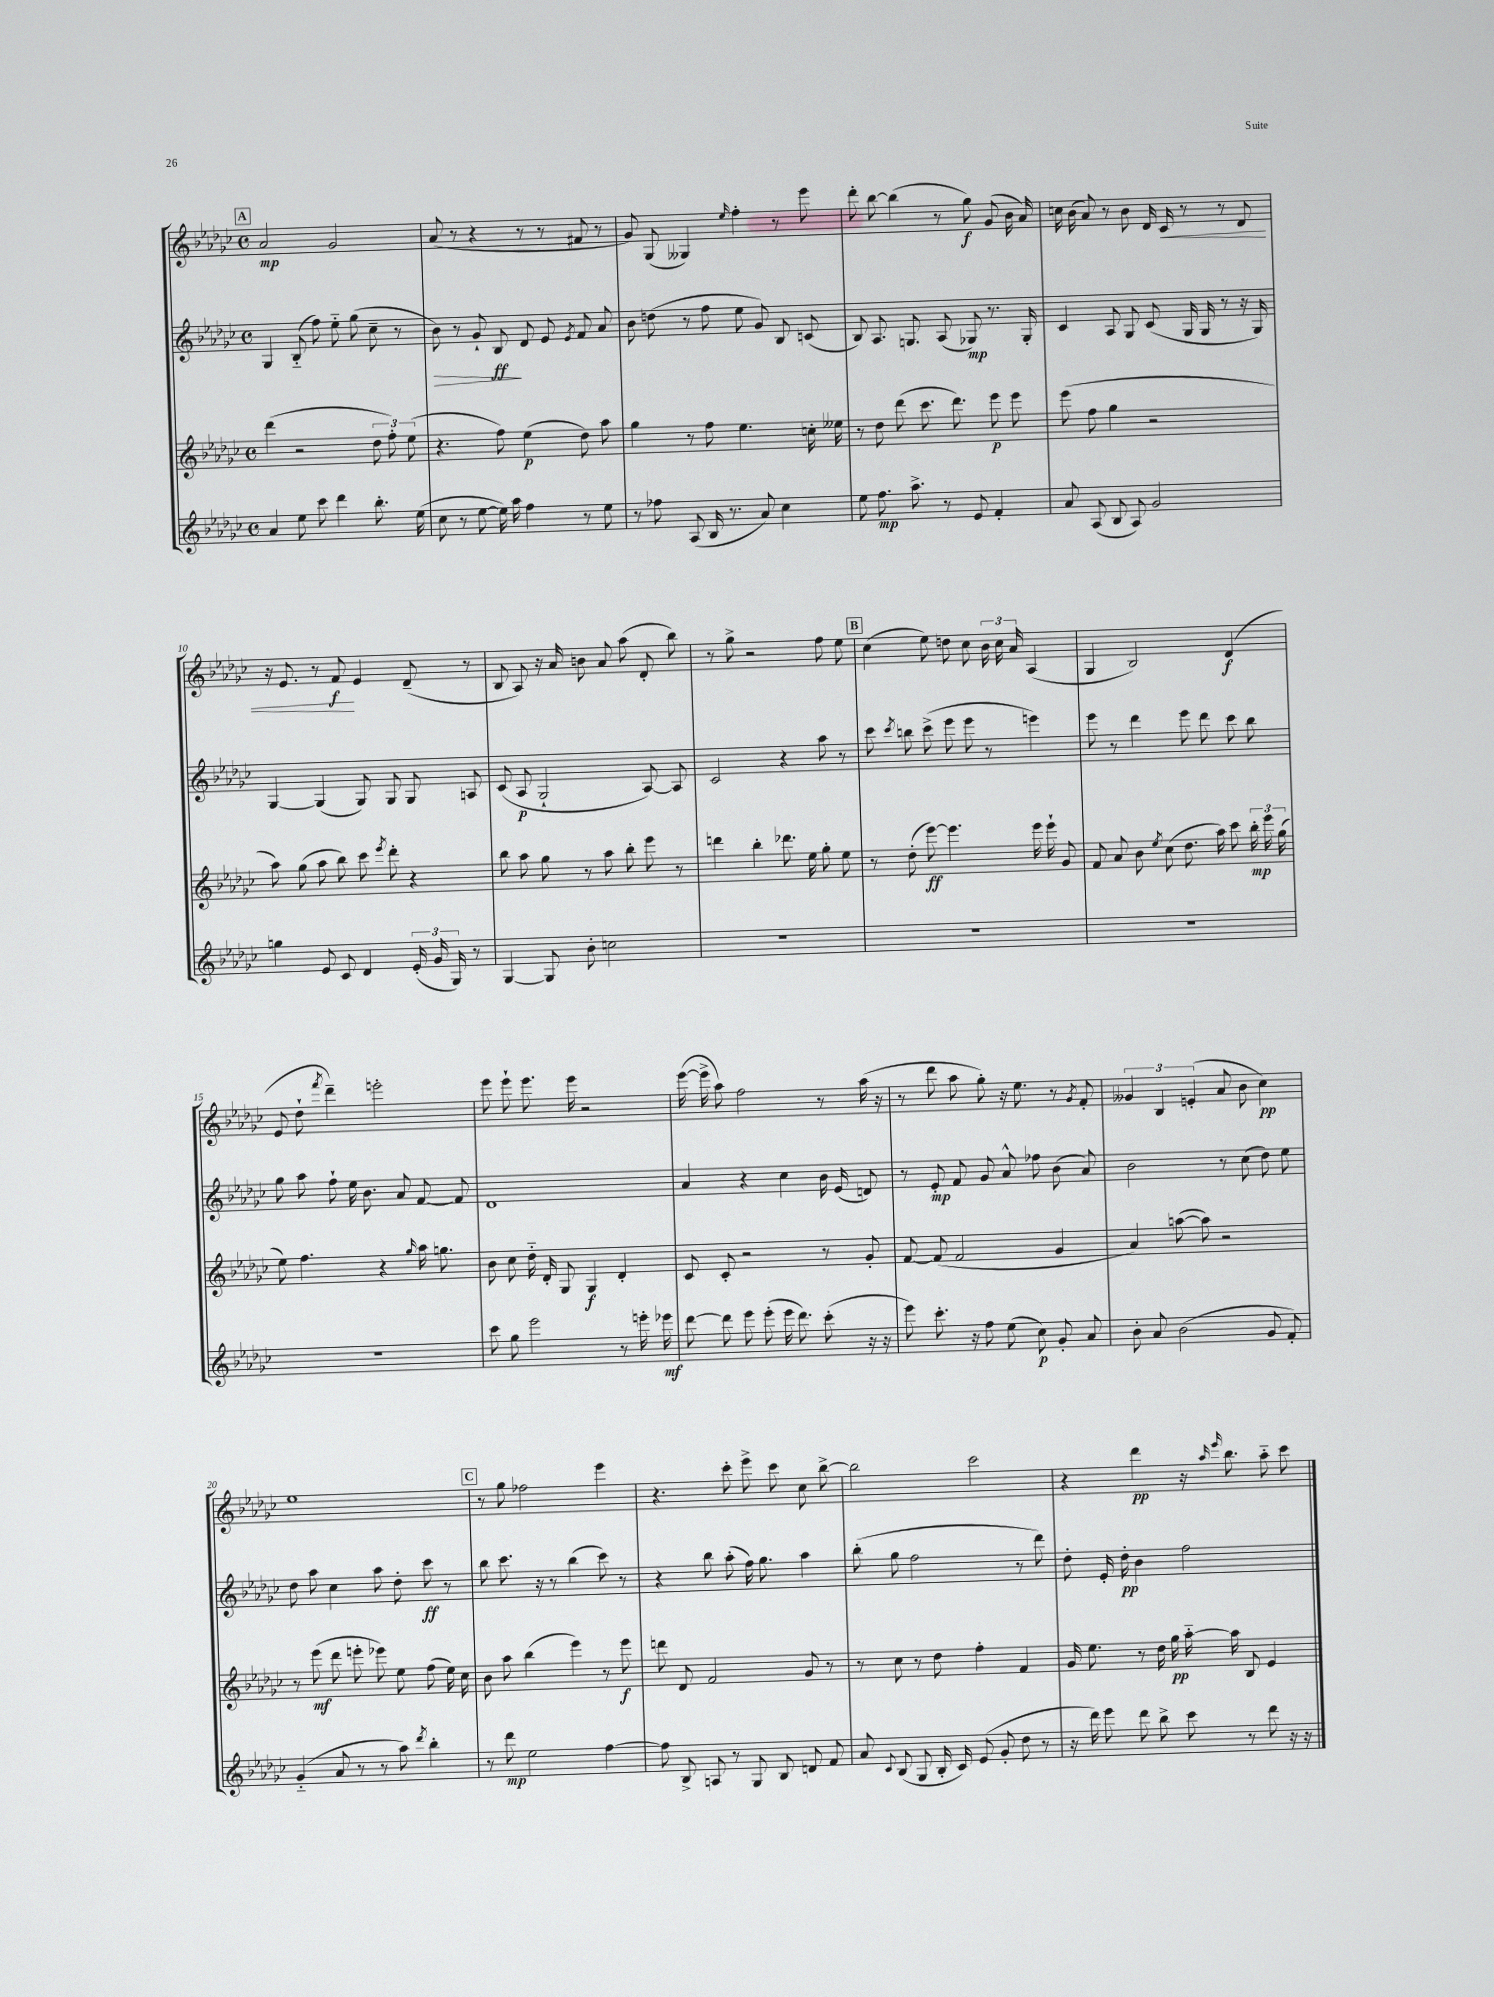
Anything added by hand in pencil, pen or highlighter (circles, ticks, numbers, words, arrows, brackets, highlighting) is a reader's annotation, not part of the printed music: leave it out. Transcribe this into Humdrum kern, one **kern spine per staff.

**kern	**kern	**kern	**kern
*staff4	*staff3	*staff2	*staff1
*clefG2	*clefG2	*clefG2	*clefG2
*k[b-e-a-d-g-c-]	*k[b-e-a-d-g-c-]	*k[b-e-a-d-g-c-]	*k[b-e-a-d-g-c-]
*M4/4	*M4/4	*M4/4	*M4/4
*met(c)	*met(c)	*met(c)	*met(c)
4a-/	(4ddd-\	4G-/	2a-/
8ee-\	2r	(8B-'~/	.
8ccc-\	.	8ff\)	.
4ddd-\	.	8ee-'~\	2g-/
.	.	(8gg-\	.
8.bb-'\	12dd-\	8cc-~\	.
.	12ff'\)	.	.
.	.	8r	.
.	(12ee-\	.	.
(16ee-\	.	.	.
=	=	=	=
8cc-\	4.r	8b-\)	(8a-/
8r	.	8r	8r
[8ee-\	.	8g-`/	4r
16ee-\])	8ff\)	8B-/	.
16aa-\	.	.	.
4ff\	(4ee-\	8d-/	8r
.	.	8e-/	8r
.	.	8qe-/	.
8r	8dd-\)	8f/	8f#/
8ee-\	8aa-\	8a-/	8r
=	=	=	=
8r	4gg-\	8b-\	8g-/)
8ff-\	.	(8dd\	(8G-/
(8A-/	8r	8r	4G--/)
16B-/	8ff\	8ff\	.
8.r	.	.	.
.	.	.	16qqee-/
.	4.ee-\	8ee-\	4ff'\
8a-/)	.	8g-/)	.
4cc-\	.	8B-/	8r
.	16cc'\	(8c/	8eee-\
.	16ee--\	.	.
=	=	=	=
8ee-\	8r	8B-/)	8ddd-'\
8.ff\	8dd-\	8.A-/	[8bb-\
.	(8ddd-\	.	(4bb-\]
8.aa-^\	.	8.G/	.
.	8.ccc-\	.	.
8r	.	(8A-/	8r
.	8.ddd-\)	.	.
8e-/	.	8G-/)	8gg-\)
4f'/	8eee-\	8.r	(8g-/
.	8eee-\	.	16b-\
.	.	16G-'/	16a-/)
=	=	=	=
8a-/	(8eee-\	4c-/	16cc\
.	.	.	(16b-\
(8A-/	8ff\	.	8a-/)
8B-/	4gg-\	8A-/	8r
8A-/)	.	8G-/	8b-\
2g-/	2r	(8c-/	16d-/
.	.	.	16c-/
.	.	16G-/	8r
.	.	16G-/	.
.	.	8r	8r
.	.	16r	8d-/
.	.	16G-/)	.
=	=	=	=
4gg\	8aa-\)	[4G-/	16r
.	.	.	8.e-/
.	(8gg-\	.	.
8e-/	8aa-\	(4G-/]	8r
8c-/	8bb-\)	.	8f/
4d-/	8ccc-\	8G-/)	4e-/
.	8qeee-/	.	.
.	8ddd-'\	8G-/	.
(24e-'/	4r	8G-/	(8d-~/
24g-/	.	.	.
24G-/)	.	.	.
8r	.	8A/	8r
=	=	=	=
[4G-/	8bb-\	(8c-/	8B-/
.	8aa-\	8A-/	8A-/)
8G-/]	8gg-\	2G-`/	16r
.	.	.	16a-/
8b-'\	8r	.	8b\
2cc\	8aa-\	.	8a-/
.	8bb-'\	.	(8aa-\
.	8eee-\	[8A-/)	8d-'/
.	8r	8A-/]	8bb-\)
=	=	=	=
1r	4ddd\	2c-/	8r
.	.	.	8gg-^\
.	4bb-'\	.	2r
.	8.ddd-\	4r	.
.	16ee-\	.	.
.	8gg-'\	8aa-\	8ff\
.	8ee-\	8r	8ee-\
=	=	=	=
1r	8r	8ccc-\	(4cc-\
.	.	8qccc-/	.
.	(8dd-'\	8bb\	.
.	[8eee-\)	(8ccc-^\	8ee-\)
.	4.eee-\]	8eee-\	8dd\
.	.	8eee-\	8cc-\
.	.	8r	24b-\
.	.	.	24cc-\
.	.	.	24a-/
.	16eee-\	4eee\)	(4A-/
.	16eee-`\	.	.
.	8g-/	.	.
=	=	=	=
1r	8f/	8eee-\	4G-/
.	8a-/	8r	.
.	8b-\	4ddd-\	2B-/)
.	8qee-/	.	.
.	(8cc-\	.	.
.	8.dd-\	8eee-\	.
.	.	8ddd-\	.
.	16aa-\)	.	.
.	8ccc-\	8ccc-\	(4d-/
.	24bb-'\	8bb-\	.
.	24eee-\	.	.
.	(24gg-\	.	.
=	=	=	=
1r	8ee-\)	8gg-\	8e-/
.	4.ff\	8aa-\	8dd-`\
.	.	.	8qfff/
.	.	8ff`\	4ddd-~\)
.	.	16ee-\	.
.	.	8.b-\	.
.	4r	.	2eee'\
.	.	8a-/	.
.	16qqgg-/	.	.
.	16aa-\	[8f/	.
.	8.gg\	.	.
.	.	8f/]	.
=	=	=	=
8ccc-\	8b-\	1d-	8eee-\
8gg-\	8cc-\	.	8eee-`\
2eee-\	16dd-'~\	.	8.eee-\
.	16d-'/	.	.
.	8G-/	.	.
.	.	.	16eee-\
.	4G-/	.	2r
8r	4d-'/	.	.
16eee'\	.	.	.
16eee-\	.	.	.
=	=	=	=
[8ddd-\	8c-/	4a-/	([16eee-\
.	.	.	16eee-^\]
8ddd-\]	8c-'/	.	8aa-\)
8eee-\	2r	4r	2ff\
(8eee-'\	.	.	.
16eee-\	.	4cc-\	.
8.ddd-\)	.	.	.
(8ccc-'\	8r	16b-\	8r
.	.	(16e-/	.
16r	8g-'/	8d/)	(16aa-\
16r	.	.	16r
=	=	=	=
8eee-\)	[8f/	8r	8r
8.ccc-'\	(8f/]	8e-'/	8ddd-\
.	2f/	8f/	8aa-\
16r	.	.	.
8ff\	.	8g-/	8gg-'\)
(8ee-\	.	8a-^^/	16r
.	.	.	8.ee-\
8cc-\)	.	8ff-\	.
8g-'/	4g-/	(8b-\	8r
.	.	.	8qg-/
8a-/	.	8a-/)	8f'/
=	=	=	=
8b-'\	4a-/)	2b-\	6g--/
8a-/	.	.	.
.	.	.	6B-/
(2b-\	([8aa\	.	.
.	.	.	(6e'/
.	8aa\])	.	.
.	2r	8r	8a-/
.	.	(8cc-\	8b-\
8g-/	.	8dd-\)	4cc-\)
8f'/)	.	8ee-\	.
=	=	=	=
(4g-'~/	8r	8dd-\	1ee-
.	(8eee-\	8aa-\	.
8a-/	8ddd-\	4cc-\	.
8r	8eee'\	.	.
8r	8eee-\)	8aa-\	.
8aa-\)	8ee-\	8dd-'\	.
8qddd-/	.	.	.
4bb-'\	(8ff\	8ccc-\	.
.	16ee-\)	8r	.
.	16cc-\	.	.
=	=	=	=
8r	8b-\	8bb-\	8r
8ddd-\	8aa-\	8.ccc-\	8gg-\
2ee-\	(4bb-\	.	2ff-\
.	.	16r	.
.	.	8r	.
.	4eee-\)	(4bb-\	.
[4ff\	8r	8ccc-\)	4eee-\
.	8eee-\	8r	.
=	=	=	=
8ff\]	8ddd\	4r	4.r
8B-^/	8d-/	.	.
8A/	2f/	8bb-\	.
8r	.	(8aa-'\	8ccc-'\
8G-/	.	16ff\)	8eee-^\
.	.	8.gg-\	.
8B-/	.	.	8ccc-\
8d/	8g-/	4aa-\	8cc-\
8f/	8r	.	[8bb-^\
=	=	=	=
8a-/	8r	(8bb-'\	2bb-\]
8qqc-/	.	.	.
(8B-/	8cc-\	8gg-\	.
8G-/	8r	2ff\	.
16B-'/	8dd-\	.	.
16c-/)	.	.	.
(8e-/	4ff'\	.	2ccc-\
8g-'/	.	.	.
8dd-\	4f/	8r	.
8r	.	8ddd-\)	.
=	=	=	=
16r	16g-/	8dd-'\	4r
16ddd-\)	8.ee-\	.	.
8eee-\	.	16e-'/	.
.	.	16dd-'\	.
8ddd-\	8r	4b-\	4ddd-\
8bb-^\	16dd-\	.	.
.	16gg-\	.	.
8ccc-\	[16aa-'~\	2ff\	16r
.	.	.	16qqaa-/
.	.	.	16qqeee-/
.	16aa-\]	.	8.bb-\
8r	8B-/	.	.
8ddd-\	4e-/	.	8aa-'~\
16r	.	.	8ccc-\
16r	.	.	.
==	==	==	==
*-	*-	*-	*-
